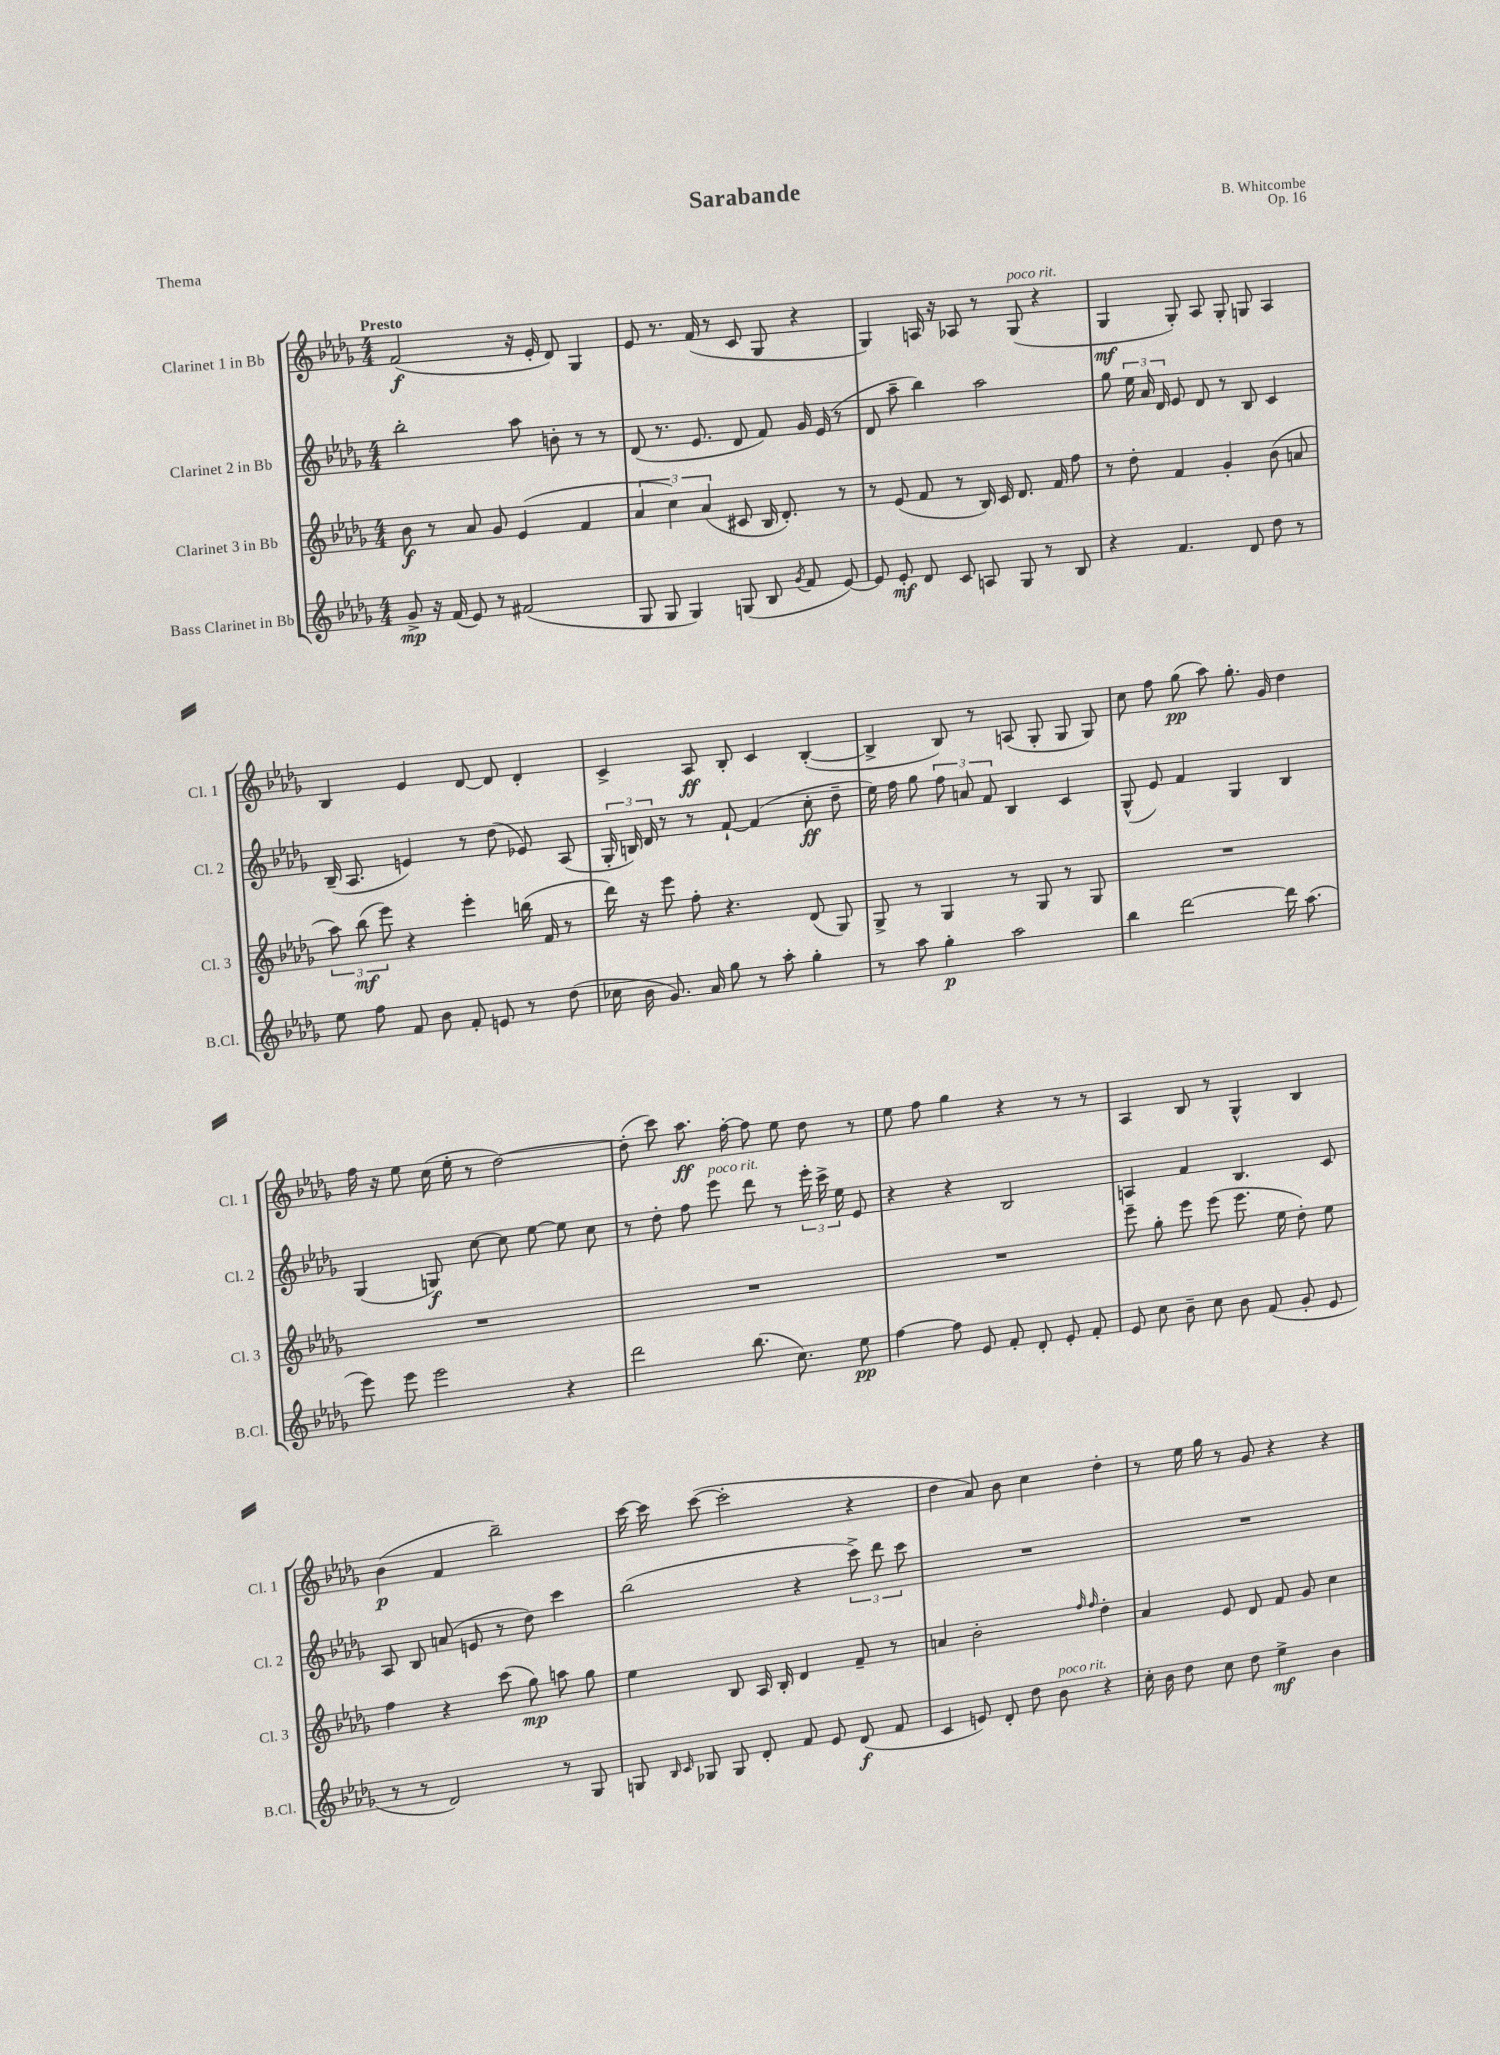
\header { title = "Sarabande" composer = "B. Whitcombe" opus = "Op. 16" piece = "Thema" }
<<
\new StaffGroup <<
\new Staff = "s0" \with { instrumentName = "Clarinet 1 in Bb" shortInstrumentName = "Cl. 1" } {
    \clef treble \key des \major \numericTimeSignature \time 4/4 \tempo "Presto"
    \autoBeamOff f'2\f( r16 ees'16-. des'8) ges4 |
    ees'8 r8. f'16( r8 c'8 ges8 r4 |
    ges4) a16 r16 aes8 r8 ges8^\markup { \italic "poco rit." }( r4 |
    ges4\mf ges8-.) aes8 ges8-. g8 aes4 |
    bes4 ees'4 des'8~ des'8 des'4-. |
    c'4-> aes8\ff bes8-. c'4 bes4~-.( |
    bes4-> bes8) r8 a8( ges8-. ges8 ges8) |
    c''8 f''8 ges''8\pp( aes''8) ges''8.-. ges'16 des''4 |
    f''16 r16 ees''8 c''16( ees''16-. r8 des''2~) |
    des''8-.( c'''8) aes''8.\ff f''16~-. f''8 ees''8 des''8 r8 |
    ees''8 f''8 ges''4 r4 r8 r8 |
    aes4 bes8 r8 ges4-^ bes4 |
    bes'4\p( f'4 bes''2--) |
    c'''16~ c'''16 c'''8~( c'''2-. r4 |
    des''4 aes'8) bes'8 c''4 des''4-. |
    r8 ees''16 ges''16 r8 ges'8 r4 r4 \bar "|." |
}
\new Staff = "s1" \with { instrumentName = "Clarinet 2 in Bb" shortInstrumentName = "Cl. 2" } {
    \clef treble \key des \major \numericTimeSignature \time 4/4
    \autoBeamOff bes''2-. aes''8 b'8-. r8 r8 |
    des'8( r8. ees'8. des'8 f'8) ges'16 ees'16( r8 |
    des'8 aes''8-- bes''4) aes''2 |
    ges''8 \tuplet 3/2 { ees''16 aes'16 des'16 } ees'8 des'8 r8 bes8 c'4 |
    bes16--( aes8. e'4) r8 des''8( ees'8) aes8( |
    \tuplet 3/2 { ges16-. b16) des'16 } r8 r8 f'8~-! f'4( c''8-.\ff des''8-- |
    ees''16) f''16 ges''8 \tuplet 3/2 { f''8 a'8 f'8 } bes4 c'4 |
    ges8-^( ees'8) f'4 ges4 bes4 |
    ges4( g8\f) c''8~ c''8 ees''8~ ees''8 c''8 |
    r8 des''8-. f''8 ees'''8^\markup { \italic "poco rit." } des'''8 r8 \tuplet 3/2 { ees'''16-. c'''16-> ees''16 } ees'8 |
    r4 r4 bes2 |
    a4 f'4 bes4. c'8 |
    aes8 bes8 a'8( e'8 r8 des''8) c'''4 |
    bes''2( r4 \tuplet 3/2 { c'''8->) des'''8 c'''8 } |
    R1 |
    R1 \bar "|." |
}
\new Staff = "s2" \with { instrumentName = "Clarinet 3 in Bb" shortInstrumentName = "Cl. 3" } {
    \clef treble \key des \major \numericTimeSignature \time 4/4
    \autoBeamOff bes'8\f r8 aes'8 ges'8 ees'4( f'4 |
    \tuplet 3/2 { aes'4 c''4) aes'4( } cis'8 bes16 des'8.-.) r8 |
    r8 ees'8( f'8 r8 bes16) c'16 des'8. f'16 f''8 |
    r8 des''8-. f'4 ges'4-. bes'8( a'8 |
    \tuplet 3/2 { aes''8) bes''8\mf( ees'''8) } r4 ees'''4-. b''16( f'16 r8 |
    des'''16) r16 ees'''8 f''8-. r4. des'8( ges8) |
    ges8-> r8 ges4 r8 ges8 r8 ges8 |
    R1 |
    R1 |
    R1 |
    R1 |
    ees'''8-- ges''8-. ees'''8 ees'''8( ees'''8. ees''16 des''8-.) ees''8 |
    f''4 r4 c'''8( ges''8\mp) a''8 ges''8 |
    ees''4 bes8 aes16 bes16-. des'4 f'8-- r8 |
    a'4 bes'2-. \grace { f''16 f''16 } des''4-. |
    aes'4 ees'8 des'8 f'8 ges'8 c''4 \bar "|." |
}
\new Staff = "s3" \with { instrumentName = "Bass Clarinet in Bb" shortInstrumentName = "B.Cl." } {
    \clef treble \key des \major \numericTimeSignature \time 4/4
    \autoBeamOff ges'8->\mp r16 f'16( ees'8) r8 fis'2( |
    ges8 ges8 ges4) g8( bes8 \acciaccatura { ges'8 } f'8 ees'8~) |
    ees'8 ees'8-.\mf des'8 c'8 a8 ges8 r8 bes8 |
    r4 f'4. des'8 des''8 r8 |
    ees''8 f''8 f'8 bes'8 f'8-. e'8 r8 des''8( |
    ces''16 bes'16 ges'8.) aes'16 ges''8 r8 aes''8-. ges''4-. |
    r8 aes''8 ges''4-.\p aes''2 |
    bes''4 des'''2~ des'''16 aes''8.( |
    ees'''8) ees'''8 ees'''2 r4 |
    des'''2 bes''8.( c''8.) ees''8\pp |
    f''4~ f''8 ees'8 f'8-. des'8-. ees'8-. f'8-. |
    ees'8 c''8 bes'8-- c''8 bes'8 f'8( ges'8-. ees'8 |
    r8 r8 des'2) r8 ges8 |
    g8 \grace { bes16 c'16 } ges8 ges8 des'8-. f'8 ees'8 des'8\f( f'8 |
    c'4 e'8) des'8-. des''8 bes'8^\markup { \italic "poco rit." } r4 |
    c''16-. bes'16 des''8 c''8 des''8 ees''4->\mf bes'4 \bar "|." |
}
>>
>>
\layout { \context { \Score \remove "Bar_number_engraver" } }
